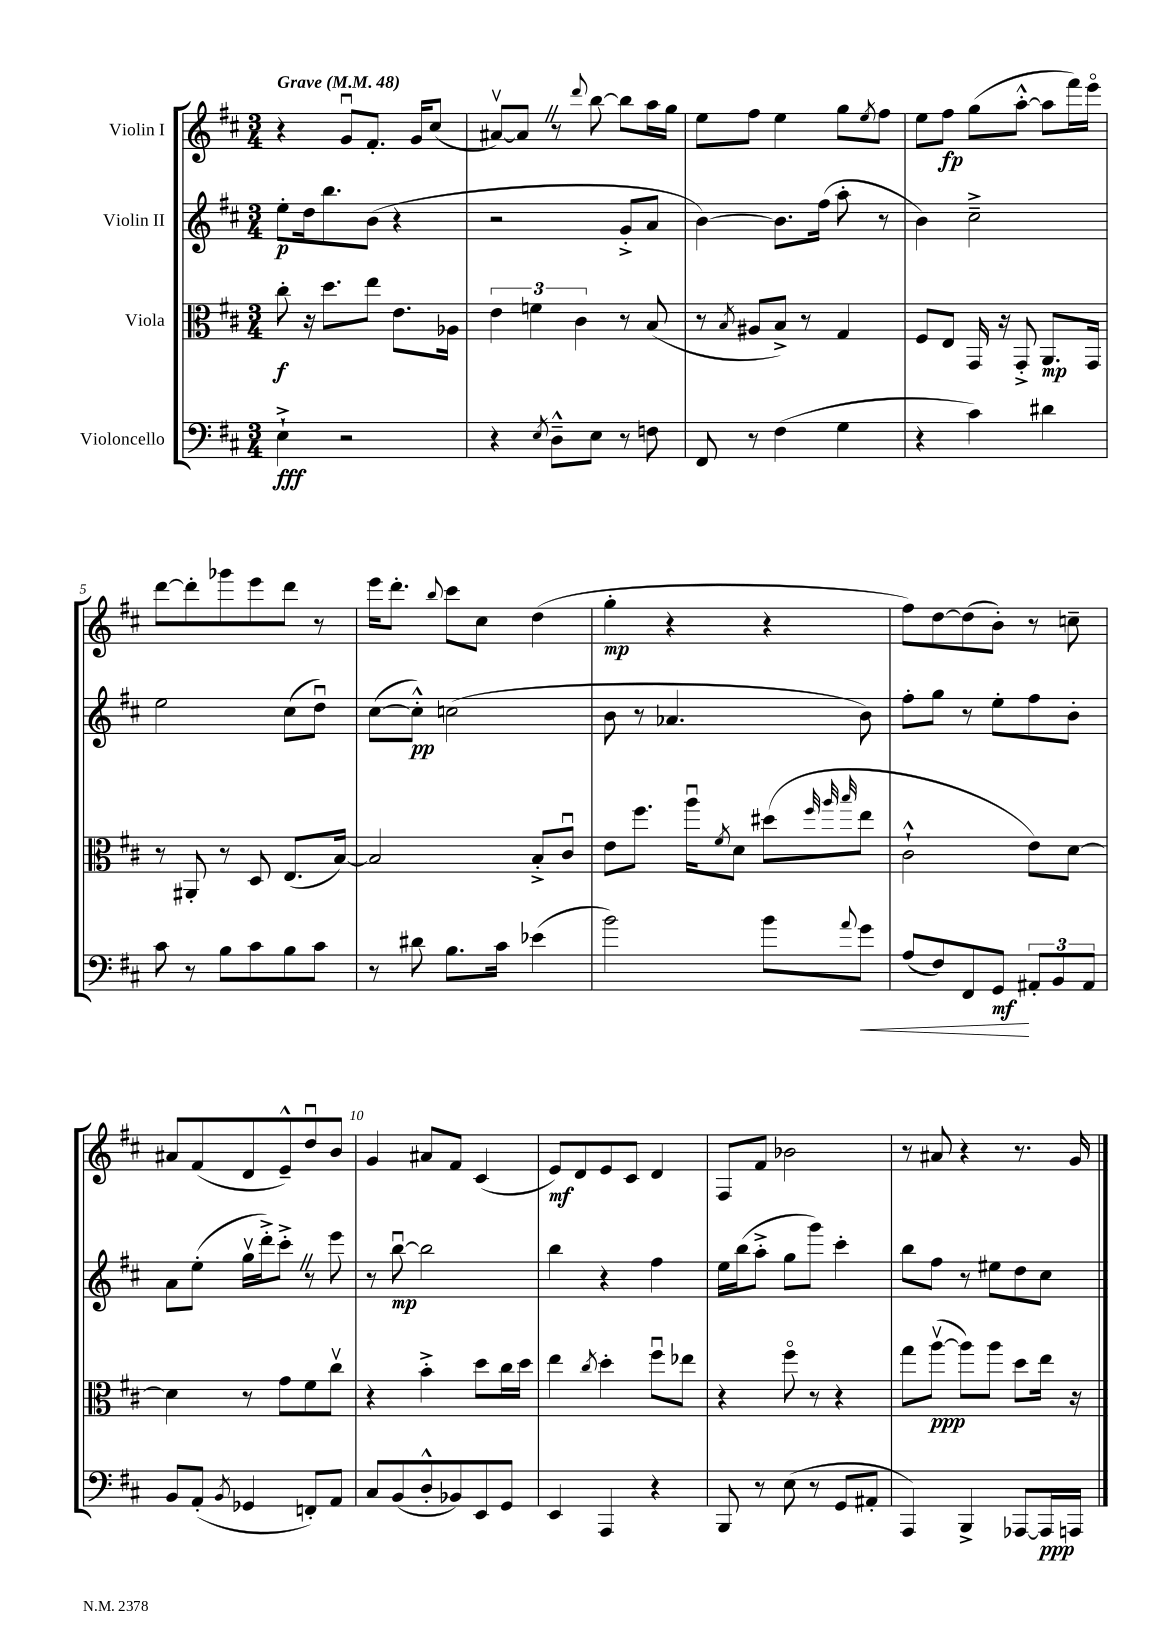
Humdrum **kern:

**kern	**kern	**kern	**kern
*staff4	*staff3	*staff2	*staff1
*clefF4	*clefC3	*clefG2	*clefG2
*k[f#c#]	*k[f#c#]	*k[f#c#]	*k[f#c#]
*M3/4	*M3/4	*M3/4	*M3/4
*MM48	*MM48	*MM48	*MM48
4E`^	8cc#'	8ee'	4r
.	16r	16dd	.
.	8.dd	8.bb	.
2r	.	.	8gu
.	8ee	(8b	8.f#'
.	8.e	4r	.
.	.	.	16g
.	.	.	(8cc#
.	16A-	.	.
=	=	=	=
4r	6e	2r	[8a#v)
.	.	.	8a#]
.	6f	.	.
8qE	.	.	.
8D~^^	.	.	8r
.	6c#	.	.
.	.	.	8qqddd
8E	.	.	[8bb
8r	8r	8g'^	8bb]
8F	(8B	8a	16aa
.	.	.	16gg
=	=	=	=
8FF#	8r	[4b)	8ee
.	8qB	.	.
8r	8A#	.	8ff#
(4F#	8B^)	8.b]	4ee
.	8r	.	.
.	.	(16ff#	.
4G	4G	8aa'	8gg
.	.	.	8qee
.	.	8r	8ff#
=	=	=	=
4r	8F#	4b)	8ee
.	8E	.	8ff#
4c#)	16GG	2cc#~^	(8gg
.	16r	.	.
.	8GG'^	.	[8aa'^^
4d#	8.AA	.	8aa]
.	.	.	16fff#)
.	16GG	.	16eeeo
=	=	=	=
8c#	8r	2ee	[8ddd
8r	8AA#'	.	8ddd']
8B	8r	.	8ggg-
8c#	8D	.	8eee
8B	(8.E	(8cc#	8ddd
8c#	.	8ddu)	8r
.	[16B)	.	.
=	=	=	=
8r	2B]	([8cc#	16eee
.	.	.	8.ddd'
8d#	.	8cc#'^^])	.
.	.	.	8qqbb
8.B	.	(2cc	8ccc#
.	.	.	8cc#
16c#	.	.	.
(4e-	8B'^	.	(4dd
.	8c#u	.	.
=	=	=	=
2b)	8e	8b	4gg'
.	8.ff#	8r	.
.	.	4.a-	4r
.	16aau	.	.
.	8qf#	.	.
.	8d	.	.
8b	(8dd#	.	4r
.	32qqff#	.	.
.	32qqaa	.	.
8qqa	32qqbb	.	.
8g	8ee	8b)	.
=	=	=	=
(8A	2c#`^^	8ff#'	8ff#)
8F#)	.	8gg	[8dd
8FF#	.	8r	(8dd]
8GG	.	8ee'	8b')
12AA#'	8e)	8ff#	8r
12BB	.	.	.
.	[8d	8b'	8cc~
12AA#	.	.	.
=	=	=	=
8BB	4d]	8a	8a#
(8AA'	.	(8ee'	(8f#
8qBB	.	.	.
4GG-	8r	16ggv	8d
.	.	16ddd'^)	.
.	8g	8ccc#'^	8e~^^)
8FF')	8f#	8r	8ddu
8AA	8cc#v	8eee	8b
=	=	=	=
8C#	4r	8r	4g
(8BB	.	[8bbu	.
8D'^^	4b'^	2bb]	8a#
8BB-)	.	.	8f#
8EE	8dd	.	(4c#
8GG	16cc#	.	.
.	16dd	.	.
=	=	=	=
4EE	4ee	4bb	8e)
.	.	.	8d
.	8qcc#	.	.
4AAA	4dd'	4r	8e
.	.	.	8c#
4r	8ff#u	4ff#	4d
.	8ee-	.	.
=	=	=	=
8BBB	4r	16ee	8F#
.	.	(16bb	.
8r	.	8aa'^	8f#
(8E	8ff#o	8gg	2b-
8r	8r	8ggg)	.
8GG	4r	4ccc#'	.
8AA#'	.	.	.
=	=	=	=
4AAA)	8gg	8bb	8r
.	([8aav	8ff#	8a#
4BBB^	8aa])	8r	4r
.	8aa	8ee#	.
[8AAA-	8dd	8dd	8.r
16AAA-]	16ee	8cc#	.
16AAA	16r	.	16g
==	==	==	==
*-	*-	*-	*-
